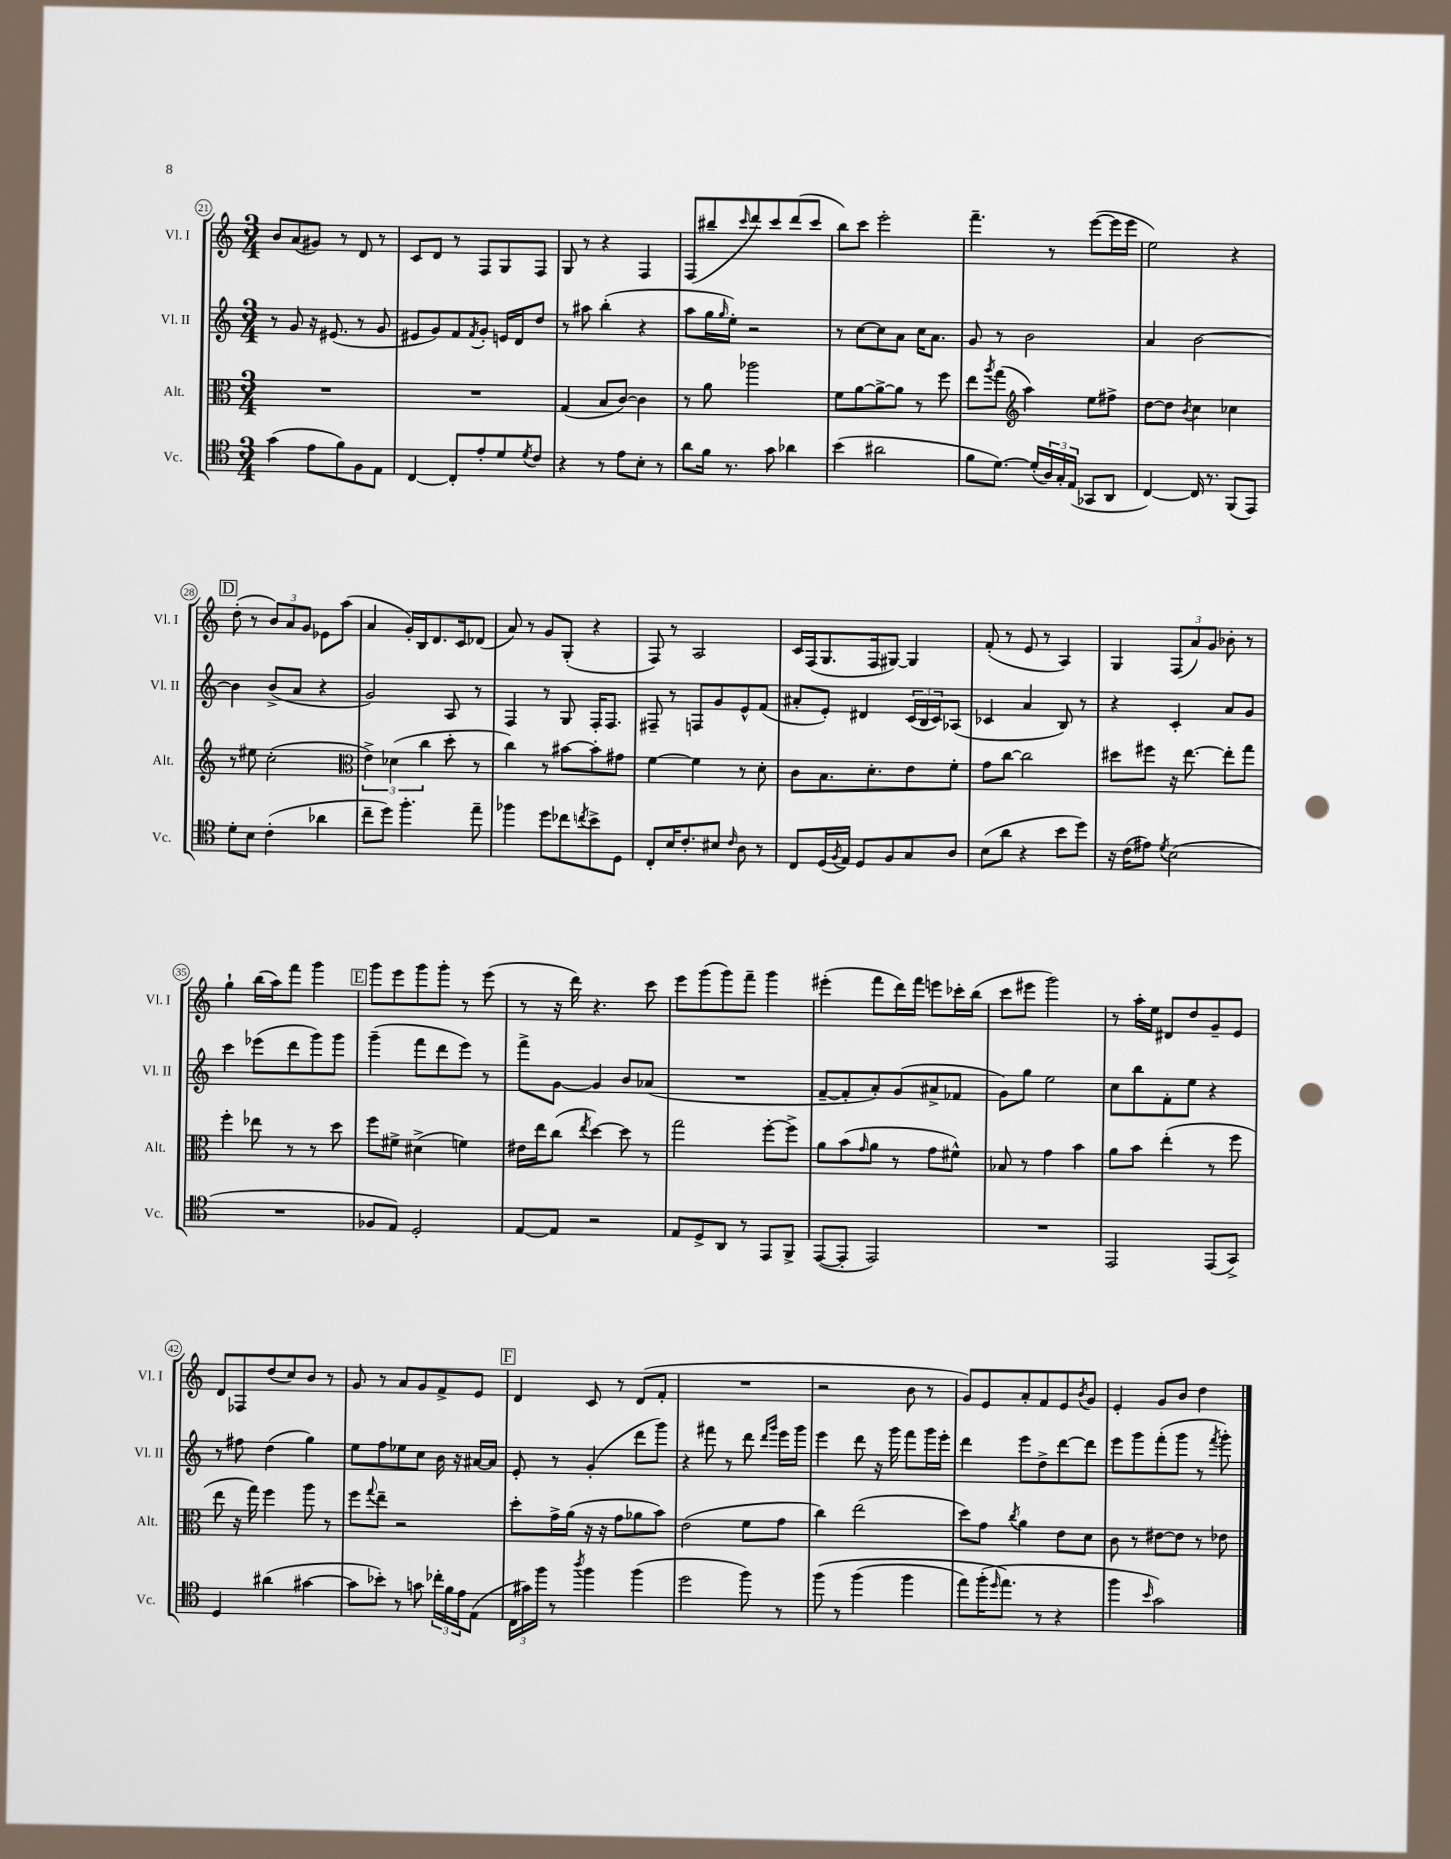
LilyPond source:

<<
\new StaffGroup <<
\new Staff = "s0" \with { instrumentName = "Vl. I" shortInstrumentName = "Vl. I" } {
    \clef treble \key c \major \numericTimeSignature \time 3/4
    b'8 a'8( gis'8) r8 d'8 r8 |
    c'8 d'8 r8 f8 g8 f8 |
    g8 r8 r4 f4 |
    f8( bis''8-- \grace { c'''16 } d'''8) c'''8 d'''8( c'''8 |
    b''8) c'''8 e'''2-. |
    f'''4.-- r8 e'''8~( e'''16 e'''16 |
    e''2) r4 |
    \mark \markup { \box "D" } d''8-.( r8 \tuplet 3/2 { b'8) a'8 g'8 } ees'8 a''8( |
    a'4 g'16-.) b16 d'8. c'16 des'8( |
    a'8) r8 g'8 g8-.( r4 |
    f8) r8 a2 |
    c'16 f16( g8. f16 gis8~) gis4 |
    f'8-.( r8 e'8 r8 a4) |
    g4 \tuplet 3/2 { f8( a'8) g'8 } bes'8-. r8 |
    g''4-! b''16( a''16) f'''8 g'''4 |
    \mark \markup { \box "E" } g'''8 e'''8 g'''8 g'''8-. r8 e'''8( |
    r8 r16 d'''16) r4. c'''8 |
    e'''8 g'''8( g'''8) f'''8-- g'''4 |
    eis'''4-.( f'''8 d'''16) f'''16 e'''8 ces'''16-. b''16( |
    c'''8 eis'''8 g'''2) |
    r8 a''16-. e''16 dis'8 d''8 g'8-- e'8 |
    d'8 fes8 d''8( c''8) b'8 r8 |
    g'8 r8 a'8 g'8 f'8-> e'8 |
    \mark \markup { \box "F" } d'4 c'8 r8 d'8( f'8-. |
    R2. |
    r2 b'8 r8 |
    g'8) e'8 a'8-. f'8 e'8 \acciaccatura { b'8 } g'8 |
    e'4-. g'8 b'8 d''4 \bar "|." |
}
\new Staff = "s1" \with { instrumentName = "Vl. II" shortInstrumentName = "Vl. II" } {
    \clef treble \key c \major \numericTimeSignature \time 3/4
    r8 g'8 r16 eis'8.( r8 g'8 |
    eis'8 g'8) f'8 \acciaccatura { f'8 } g'8-. e'16 d'16 d''8 |
    r8 ais''8 b''4-.( r4 |
    a''8 g''16 \grace { g''16 } e''16-.) r2 |
    r8 c''8~ c''8 a'8 c''16 a'8. |
    g'8 r8 b'2 |
    a'4 b'2~ |
    \mark \markup { \box "D" } b'4 b'8->( a'8 r4 |
    g'2) a8 r8 |
    f4 r8 g8 f16-. f8. |
    fis8-- r8 f8 g'8 e'8-^ f'8( |
    ais'8-. e'8-.) dis'4 \tuplet 3/2 { c'16( b16 c'16) } aes8( |
    ces'4 a'4 b8) r8 |
    r4 c'4-. a'8 g'8 |
    c'''4 ees'''8( d'''8 g'''8) g'''8 |
    \mark \markup { \box "E" } g'''4--( f'''8 d'''8 e'''8) r8 |
    f'''8-> g'8~ g'4 b'8 aes'8( |
    R2. |
    f'8~-- f'8-. a'8-.) g'8( ais'8-> fes'8 |
    g'8) g''8 e''2 |
    c''8 b''8 f'8-. e''8 r4 |
    r8 fis''8 d''4( g''4) |
    e''8 f''8 ees''8 c''8 b'16 r16 ais'16~ ais'16 |
    \mark \markup { \box "F" } e'8-. r8 g'4-.( d'''8 g'''8) |
    r4 fis'''8 r8 d'''8 \grace { d'''16 g'''16 } e'''16 g'''16 |
    e'''4 d'''8 r16 g'''16 f'''8 g'''16 e'''16-. |
    d'''4 e'''8 d''8-> d'''8~ d'''8 |
    e'''8 g'''8 f'''8-.( g'''8 r8 \acciaccatura { f'''8 } g'''8-.) \bar "|." |
}
\new Staff = "s2" \with { instrumentName = "Alt." shortInstrumentName = "Alt." } {
    \clef alto \key c \major \numericTimeSignature \time 3/4
    R2. |
    R2. |
    g4( b8 c'8~) c'4 |
    r8 a'8 aes''2 |
    f'8 a'8~ a'8~-> a'8 r8 f''8 |
    e''8 \acciaccatura { a''8 } g''8( \clef treble a''4) e''8 fis''8-> |
    d''8~ d''8 \acciaccatura { b'8 } c''4 ces''4 |
    \mark \markup { \box "D" } r8 eis''8 c''2-.( |
    \clef alto \tuplet 3/2 { e'4->) des'4( c''4 } d''8-. r8 |
    c''4) r8 bis'8~ bis'8-. gis'8 |
    f'4~ f'4 r8 d'8-. |
    c'8 b8. d'8.-. e'8 f'8-. |
    g'8 c''8~ c''2 |
    dis''8 fis''8 r16 e''8.~ e''8-. g''8 |
    f''4-. ees''8 r8 r8 d''8 |
    \mark \markup { \box "E" } f''8 fis'8-> dis'4->( f'4) |
    eis'16 e''16 c''8( \acciaccatura { e''8 } d''4~) d''8 r8 |
    g''2 f''8~-. f''8-> |
    a'8 b'8( \grace { g'16 } a'8 r8 g'8 fis'8-^) |
    bes8 r8 g'4 b'4 |
    a'8 b'8 e''4-.( r8 f''8 |
    e''8 r16 g''16) f''4 a''8 r8 |
    f''8 \appoggiatura { g''8 } e''8-- r2 |
    \mark \markup { \box "F" } d''8-. g'16-> a'16( r16 r16 g'8 aes'8 b'8) |
    e'2( f'8 g'8 |
    c''4) e''2( |
    d''8) g'8 \acciaccatura { c''8 } a'4 e'8 d'8 |
    c'8 r8 eis'8~ eis'8 r8 ees'8 \bar "|." |
}
\new Staff = "s3" \with { instrumentName = "Vc." shortInstrumentName = "Vc." } {
    \clef tenor \key c \major \numericTimeSignature \time 3/4
    g'4( e'8 f'8) f8 e8 |
    c4~ c8-. e'8-. d'8 \acciaccatura { d'8 } c'8 |
    r4 r8 e'8 b8-. r8 |
    a'8 f'16 r8. g'8 aes'4 |
    b'4( ais'2 |
    f'8 d'8.~) d'16-.( \tuplet 3/2 { a16) g16-. e16( } ges,8 a,8 |
    c4~) c16 r8. f,8( e,8) |
    \mark \markup { \box "D" } d'8-. b8 c'4-.( aes'4 |
    c''8-- d''8) f''4.-. e''8-- |
    fes''4 d''8 ces''8 \acciaccatura { c''8 } b'8-> d8 |
    c8-. b16 c'8.-. bis8 \grace { c'16 } a8 r8 |
    c8 d16( \acciaccatura { f8 } e16) d8 f8 g8 a8 |
    b8( a'8 r4 b'8 d''8) |
    r16 c'16( eis'8) \acciaccatura { d'8 } b2( |
    R2. |
    \mark \markup { \box "E" } fes8 e8) d2-. |
    e8~ e8 r2 |
    e8 d8-> a,8 r8 e,8 f,8-> |
    e,8~( e,8-. e,2) |
    R2. |
    e,2 e,8( g,8->) |
    d4 ais'4( gis'4~ |
    gis'8 bes'8-.) r8 g'8 \tuplet 3/2 { ces''16-. f'16 e'16 } e8( |
    \mark \markup { \box "F" } \tuplet 3/2 { c16 gis'16) f''16 } r8 \acciaccatura { a''8 } f''4 f''4( |
    d''2 f''8) r8 |
    f''8\( r8 f''4( f''4 |
    e''8) f''16-.( \grace { d''16 } e''8.\) r8 r4 |
    f''4 \grace { b'16 } g'2) \bar "|." |
}
>>
>>
\layout { \context { \Score currentBarNumber = #21 \override BarNumber.stencil = #(make-stencil-circler 0.1 0.3 ly:text-interface::print) } }
